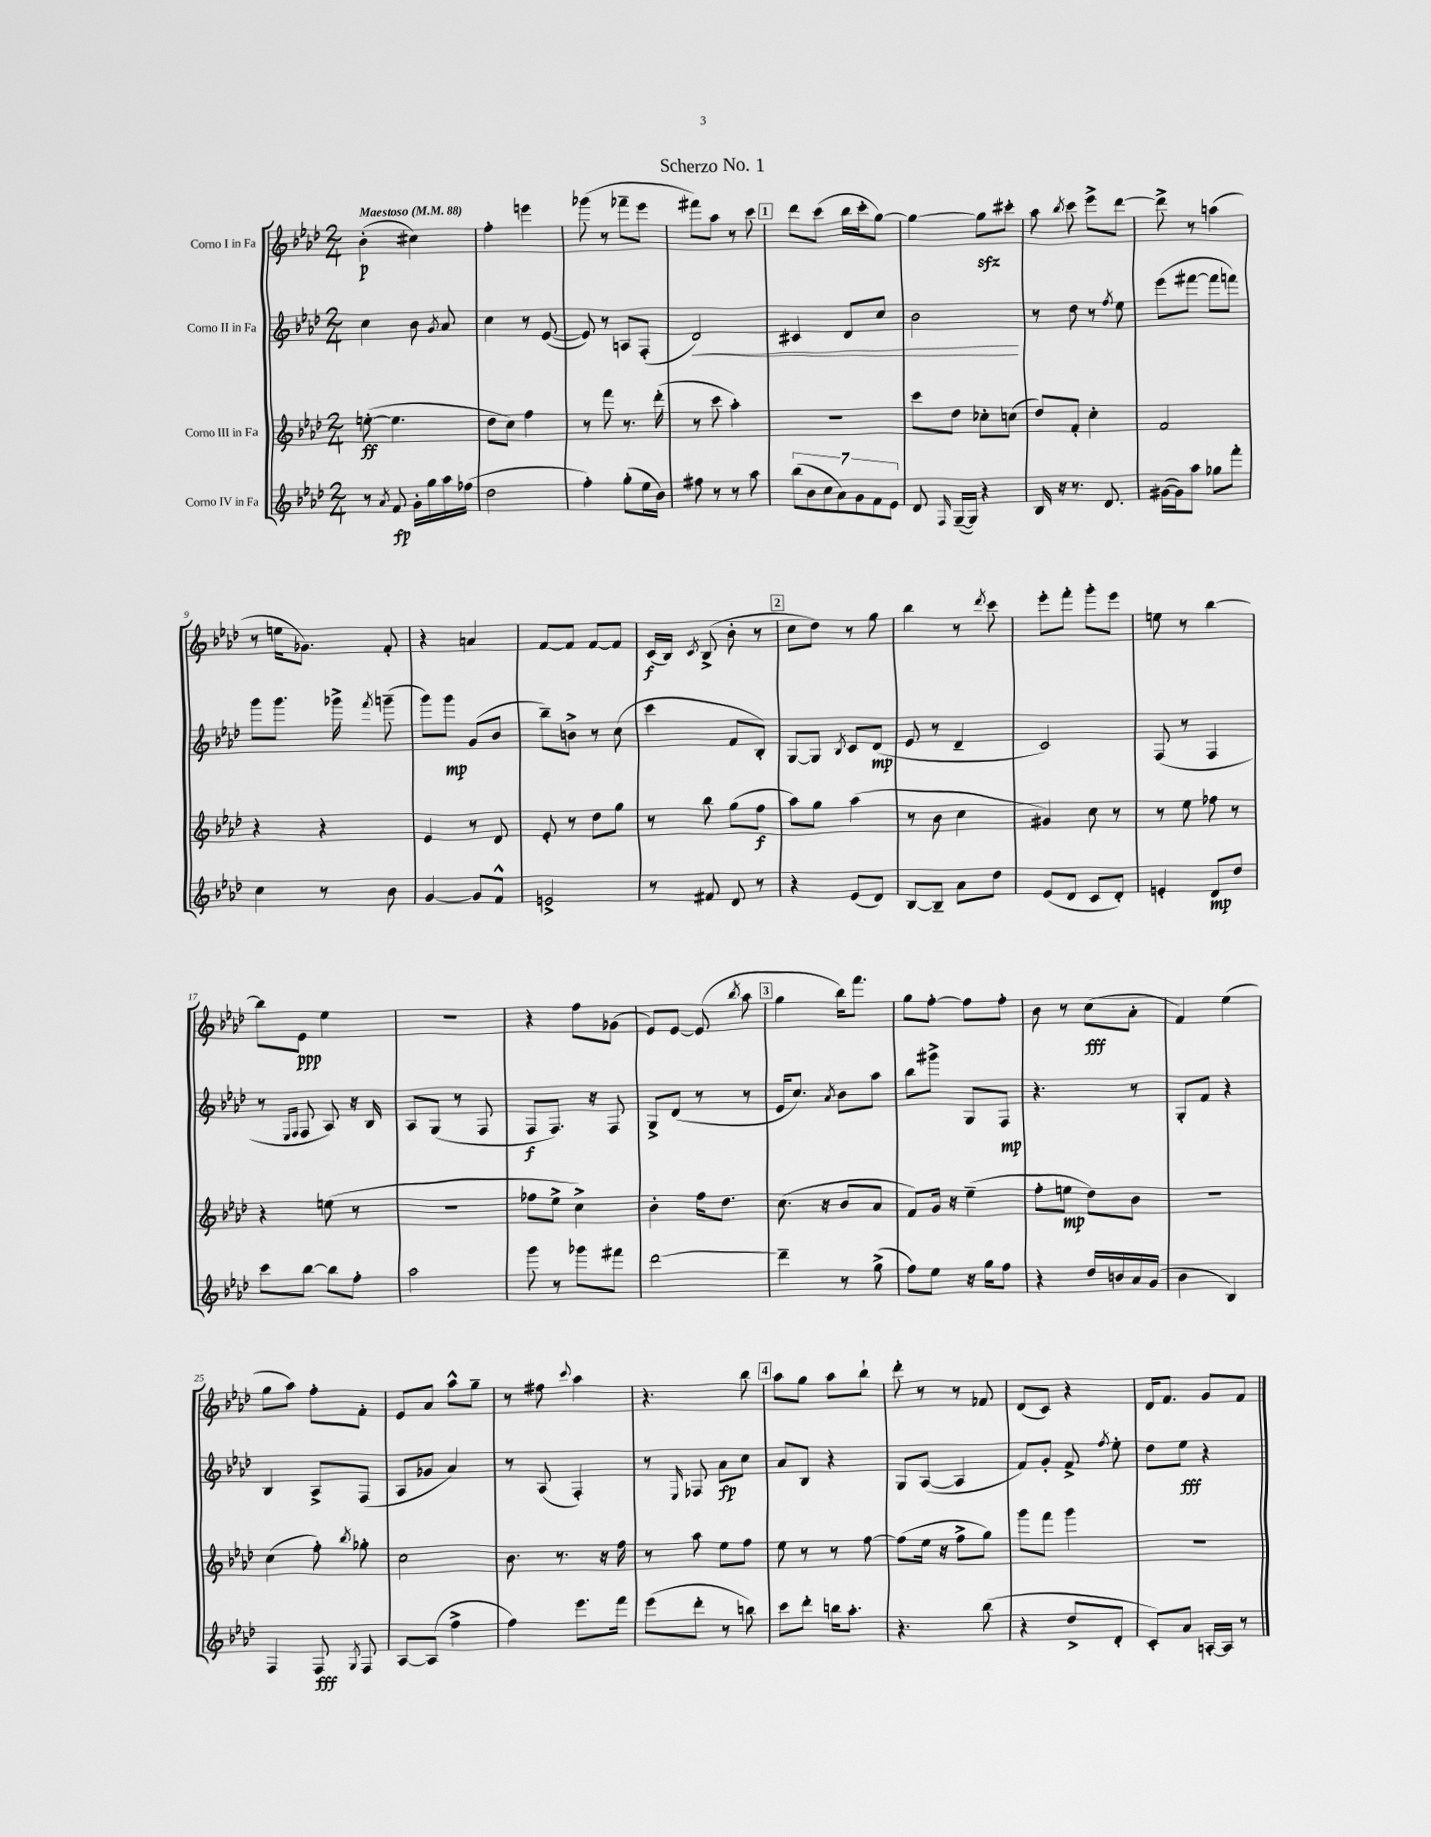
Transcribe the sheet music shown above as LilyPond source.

\header { title = "Scherzo No. 1" }
<<
\new StaffGroup <<
\new Staff = "s0" \with { instrumentName = "Corno I in Fa" } {
    \clef treble \key aes \major \numericTimeSignature \time 2/4 \tempo "Maestoso" 4 = 88
    \autoBeamOff bes'4-.\p( cis''4) |
    f''4-. e'''4 |
    ges'''8( r8 fes'''8[-- ees'''8] |
    fis'''8[) aes''8] r8 c'''8 |
    \mark \markup { \box "1" } des'''8[ c'''8]( bes''16[ c'''16-. g''8]~) |
    g''4~ g''8[\sfz cis'''8]-. |
    aes''8 \acciaccatura { bes''8 } c'''8 ees'''8[-> des'''8]~ |
    des'''8-> r8 a''4( |
    r8 e''16[ ges'8.]) f'8-. |
    r4 a'4 |
    f'8[~ f'8] f'8[~ f'8] |
    c'16[\f( bes16]) \acciaccatura { c'8 } bes8->( bes'8-. r8 |
    \mark \markup { \box "2" } c''8[ des''8]) r8 g''8 |
    bes''4 r8 \acciaccatura { des'''8 } c'''8 |
    ees'''8[-. f'''8]-. g'''8[-. ees'''8] |
    e''8 r8 bes''4~ |
    bes''8[ ees'8]\ppp ees''4 |
    R2 |
    r4 f''8[ ges'8]( |
    ees'8[) ees'8]~ ees'8( \acciaccatura { bes''8 } aes''8 |
    \mark \markup { \box "3" } g''4 bes''16[) f'''8.] |
    g''8[ f''8]~-. f''8[ f''8]-. |
    bes'8 r8 c''8[\fff( aes'8]-. |
    f'4) ees''4( |
    g''8[ aes''8]) f''8[-. f'8]-. |
    ees'8[ aes'8] aes''8[-^ g''8]-- |
    r8 fis''8 \appoggiatura { c'''8 } aes''4 |
    r4. bes''8 |
    \mark \markup { \box "4" } aes''8[ g''8] aes''8[ bes''8]-! |
    des'''8-. r8 r8 fes'8 |
    des'8[( c'8]) r4 |
    des'16[ f'8.] g'8[ f'8] \bar "|." |
}
\new Staff = "s1" \with { instrumentName = "Corno II in Fa" } {
    \clef treble \key aes \major \numericTimeSignature \time 2/4
    \autoBeamOff c''4 bes'8 \acciaccatura { g'8 } aes'8 |
    c''4 r8 ees'8~( |
    ees'8) r8 a8[ f8]-.( |
    des'2\<) |
    \mark \markup { \box "1" } cis'4 des'8[ c''8] |
    bes'2\! |
    r8 des''8 r8 \acciaccatura { f''8 } ees''8 |
    ees'''8[( fis'''8]~ fis'''8[ f'''8]) |
    g'''8[ g'''8.] ges'''16-> \acciaccatura { f'''8 } g'''8--( |
    g'''8[) g'''8]\mp g'8[( bes'8] |
    bes''8[--) b'8]-> r8 c''8( |
    c'''4 f'8[ bes8]-.) |
    \mark \markup { \box "2" } g8[~ g8] \acciaccatura { bes8 } c'8[ des'8]\mp( |
    ees'8 r8 des'4-- |
    c'2) |
    f8( r8 f4 |
    r8 \grace { ees16[ f16] } f8 aes8) r16 bes16 |
    aes8[ g8]( r8 f8 |
    f8[\f f8.]) r16 f8 |
    g8[-> des'8]( r8 r8 |
    \mark \markup { \box "3" } ees'16[ c''8.]) \acciaccatura { aes'8 } bes'8[ aes''8] |
    bes''8[ gis'''8]-> g8[ f8]\mp |
    r4. r8 |
    g8[-. f'8] r4 |
    bes4 aes8[-> f8]( |
    aes8[ ges'8] aes'4) |
    r8 aes8( f4-.) |
    r8 \grace { ees16 } fes8 aes'8[\fp c''8] |
    \mark \markup { \box "4" } aes'8[ bes8] r4 |
    g8[ aes8]~( aes4 |
    f'8[) g'8]-. f'8-> \acciaccatura { f''8 } ees''8-. |
    des''8[ ees''8]\fff r4 \bar "|." |
}
\new Staff = "s2" \with { instrumentName = "Corno III in Fa" } {
    \clef treble \key aes \major \numericTimeSignature \time 2/4
    \autoBeamOff e''8~-.\ff( e''4. |
    des''8[ c''8]) f''4 |
    r8 f'''8 r8. des'''16-.( |
    r8 c'''8 aes''4-.) |
    \mark \markup { \box "1" } r2 |
    c'''8[ des''8] ces''8[-. c''8]( |
    des''8[) f'8]-. c''4-. |
    f'2 |
    r4 r4 |
    ees'4 r8 des'8 |
    ees'8-. r8 des''8[ g''8] |
    r8 bes''8 g''8[( f''8]\f |
    \mark \markup { \box "2" } aes''8[) g''8] aes''4( |
    r8 bes'8 c''4 |
    gis'4) c''8 r8 |
    r8 ees''8 fes''8 r8 |
    r4 e''8( r8 |
    R2 |
    fes''8[ ees''8]-> c''4->) |
    bes'4-. f''16[ des''8.] |
    \mark \markup { \box "3" } c''8.( r16 bes'8[ aes'8] |
    f'8[) g'16] r16 ees''4--( |
    f''8[-. e''8]\mp des''8[) bes'8] |
    R2 |
    c''4( f''8-.) \acciaccatura { bes''8 } ges''8-. |
    c''2 |
    bes'8. r8. r16 f''16 |
    r8 aes''8 ees''8[ f''8] |
    \mark \markup { \box "4" } ees''8 r8 r8 f''8~ |
    f''8[( ees''16] r16 f''8[-> g''8]) |
    g'''8[ f'''8] g'''4 |
    r2 \bar "|." |
}
\new Staff = "s3" \with { instrumentName = "Corno IV in Fa" } {
    \clef treble \key aes \major \numericTimeSignature \time 2/4
    \autoBeamOff r8 \acciaccatura { aes'8 } f'8\fp g'16[-. g''16 aes''16 fes''16]( |
    des''2 |
    f''4-.) g''8[-.( ees''16 bes'16]) |
    fis''8 r8 r8 aes''8 |
    \mark \markup { \box "1" } \tuplet 7/4 { bes''8[( bes'8 c''8 aes'8) g'8 f'8 ees'8] } |
    des'8 \grace { f16 } g16[~--( g16]) r4 |
    bes16 r16 r8. des'8. |
    gis'16[~( gis'16) aes''8] ges''8[ f'''8]-. |
    c''4 r8 bes'8 |
    g'4~ g'8[ f'8]-^ |
    e'2-> |
    r8 fis'8 des'8 r8 |
    \mark \markup { \box "2" } r4 ees'8[( des'8]) |
    bes8[~ bes8]-- aes'8[ des''8] |
    ees'8[( des'8] c'8[ des'8]-.) |
    e'4-. des'8[\mp des''8] |
    c'''8[ bes''8]~ bes''8[ f''8]-. |
    aes''2 |
    g'''8 r8 ges'''8[ fis'''8] |
    des'''2~ |
    \mark \markup { \box "3" } des'''4-- r8 g''8->( |
    f''8[) ees''8] r16 g''16[ f''8] |
    r4 des''16[ b'16 aes'16 g'16]( |
    bes'4 bes4) |
    f4 f8\fff \acciaccatura { g8 } f8 |
    aes8[~ aes8]( f''4-> |
    f''4) ees'''8.[ f'''16] |
    ees'''8[( des'''8]-. r8 b''8) |
    \mark \markup { \box "4" } c'''8[ des'''8]-. b''16[ aes''8.]-. |
    r4. bes''8( |
    r4 des''8[-> des'8]-. |
    c'8[-.) aes'8] a16[~-. a16] r8 \bar "|." |
}
>>
>>
